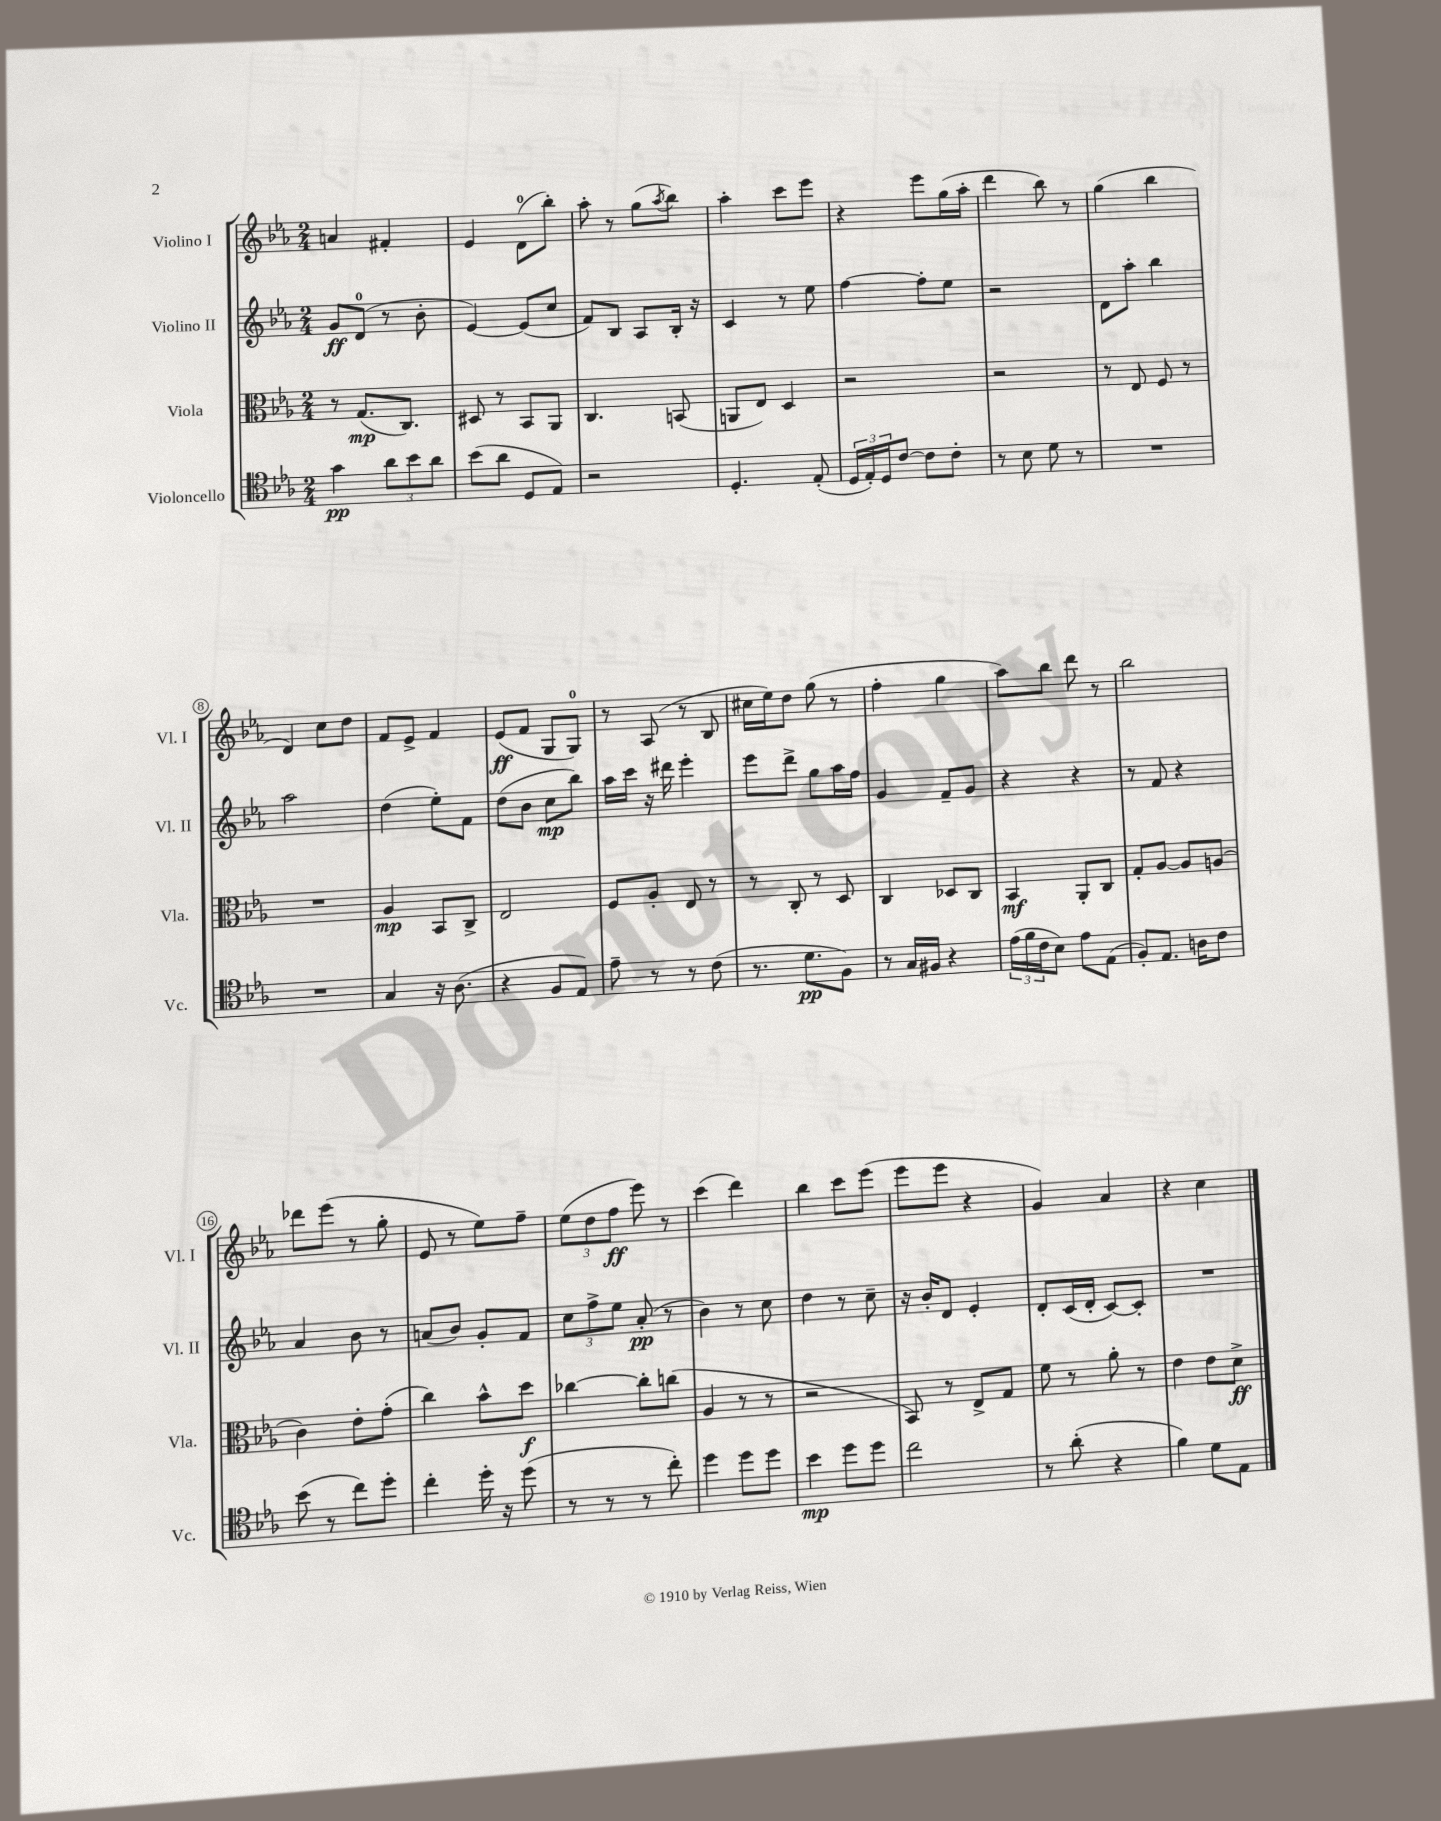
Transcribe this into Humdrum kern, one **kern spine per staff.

**kern	**dynam	**kern	**dynam	**kern	**dynam	**kern	**dynam
*part4	*part4	*part3	*part3	*part2	*part2	*part1	*part1
*staff4	*staff4	*staff3	*staff3	*staff2	*staff2	*staff1	*staff1
*I"Violoncello	*	*I"Viola	*	*I"Violino II	*	*I"Violino I	*
*I'Vc.	*	*I'Vla.	*	*I'Vl. II	*	*I'Vl. I	*
*clefC4	*	*clefC3	*	*clefG2	*	*clefG2	*
*k[b-e-a-]	*	*k[b-e-a-]	*	*k[b-e-a-]	*	*k[b-e-a-]	*
*M2/4	*	*M2/4	*	*M2/4	*	*M2/4	*
=1	=1	=1	=1	=1	=1	=1	=1
4g\	pp	8r	.	8g/L	ff	4an/	.
.	.	(8.G/L	mp	(8d/J	.	.	.
12a-\L	.	.	.	8r	.	4f#X'/	.
.	.	8.C/J)	.	.	.	.	.
12b-\	.	.	.	.	.	.	.
.	.	.	.	8b-'\	.	.	.
12a-\J	.	.	.	.	.	.	.
=2	=2	=2	=2	=2	=2	=2	=2
(8b-\L	.	8D#X/	.	[4e-/)	.	4e-/	.
8a-\J	.	8r	.	.	.	.	.
8D/L	.	8BB-/L	.	(8e-/L]	.	(8d\L	.
8E-/J)	.	8AA-/J	.	8cc/J	.	8bb-'\J)	.
=3	=3	=3	=3	=3	=3	=3	=3
2r	.	4.C/	.	8f/L)	.	8aa-'\	.
.	.	.	.	8B-/J	.	8r	.
.	.	.	.	8A-/L	.	(8gg\L	.
.	.	.	.	.	.	8qaa-/	.
.	.	(8BBn/	.	16B-'/Jk	.	8bb-\J)	.
.	.	.	.	16r	.	.	.
=4	=4	=4	=4	=4	=4	=4	=4
4.D'/	.	8AAn/L	.	4c/	.	4aa-'\	.
.	.	8E-/J)	.	.	.	.	.
.	.	4D/	.	8r	.	8ccc\L	.
(8E-'/	.	.	.	8ee-\	.	8eee-\J	.
=5	=5	=5	=5	=5	=5	=5	=5
24D/LL	.	2r	.	[4ff\	.	4r	.
24E-'/)	.	.	.	.	.	.	.
24D/J	.	.	.	.	.	.	.
[8c/J	.	.	.	.	.	.	.
8c\L]	.	.	.	8ff'\L]	.	8eee-\L	.
8c'\J	.	.	.	8ee-\J	.	(16gg\L	.
.	.	.	.	.	.	16aa-'\JJ	.
=6	=6	=6	=6	=6	=6	=6	=6
8r	.	2r	.	2r	.	4ddd\	.
8B-\	.	.	.	.	.	.	.
8d\	.	.	.	.	.	8bb-\)	.
8r	.	.	.	.	.	8r	.
=7	=7	=7	=7	=7	=7	=7	=7
2r	.	8r	.	8d\L	.	(4gg\	.
.	.	8E-/	.	8aa-'\J	.	.	.
.	.	8F/	.	4bb-\	.	4bb-\	.
.	.	8r	.	.	.	.	.
!!LO:LB:g=z
=8	=8	=8	=8	=8	=8	=8	=8
2r	.	2r	.	2aa-\	.	4d/)	.
.	.	.	.	.	.	8cc\L	.
.	.	.	.	.	.	8dd\J	.
=9	=9	=9	=9	=9	=9	=9	=9
4G/	.	4A-/	mp	(4dd\	.	8f/L	.
.	.	.	.	.	.	8e-^/J	.
16r	.	8BB-/L	.	8ee-'\L)	.	4f/	.
(8.A-\	.	.	.	.	.	.	.
.	.	8C^/J	.	8f\J	.	.	.
=10	=10	=10	=10	=10	=10	=10	=10
4r	.	2E-/	.	(8dd\L	.	(8e-/L	ff
.	.	.	.	8b-\J	.	8f/J	.
8F/L	.	.	.	8cc\L	mp	8G/L	.
8E-/J)	.	.	.	8bb-\J)	.	8G/J)	.
=11	=11	=11	=11	=11	=11	=11	=11
8e-~\	.	8F/L	.	16aa-\LL	.	8r	.
.	.	.	.	16ccc\JJ	.	.	.
8r	.	8A-'/J	.	16r	.	(8A-/	.
.	.	.	.	16ddd#X\	.	.	.
8r	.	8E-/	.	4eee-'\	.	8r	.
(8c\	.	8r	.	.	.	8B-/	.
=12	=12	=12	=12	=12	=12	=12	=12
8.r	.	8r	.	8eee-\L	.	16cc#X\LL	.
.	.	.	.	.	.	16ee-\J)	.
.	.	8C'/	.	8ddd^\J	.	8dd\J	.
8.d\L	pp	.	.	.	.	.	.
.	.	8r	.	8gg\L	.	(8gg\	.
8F\J)	.	8D/	.	16aa-\L	.	8r	.
.	.	.	.	16ff\JJ	.	.	.
=13	=13	=13	=13	=13	=13	=13	=13
8r	.	4C/	.	4g/	.	4ff'\	.
16G/LL	.	.	.	.	.	.	.
16F#X/JJ	.	.	.	.	.	.	.
4r	.	8D-X/L	.	8f~/L	.	4gg\	.
.	.	8C/J	.	8g/J	.	.	.
=14	=14	=14	=14	=14	=14	=14	=14
(24e-\LL	.	4BB-/	mf	4r	.	8aa-\L)	.
24f\	.	.	.	.	.	.	.
24c\J	.	.	.	.	.	.	.
8B-\J)	.	.	.	.	.	8bb-\J	.
8e-\L	.	8AA-'/L	.	4r	.	8ddd\	.
(8E-\J	.	8C/J	.	.	.	8r	.
=15	=15	=15	=15	=15	=15	=15	=15
8F'/L)	.	8G'/L	.	8r	.	2bb-\	.
8.E-/J	.	[8A-/J	.	8f/	.	.	.
.	.	8A-/L]	.	4r	.	.	.
16An\KL	.	.	.	.	.	.	.
8c\J	.	(8An/J	.	.	.	.	.
!!LO:LB:g=z
=16	=16	=16	=16	=16	=16	=16	=16
(8b-\	.	4c\)	.	4a-/	.	8ddd-X\L	.
8r	.	.	.	.	.	(8eee-\J	.
8cc\L)	.	8e-'\L	.	8b-\	.	8r	.
8dd'\J	.	(8g'\J	.	8r	.	8gg'\	.
=17	=17	=17	=17	=17	=17	=17	=17
4cc'\	.	4cc\)	.	(8an/L	.	8e-/	.
.	.	.	.	8b-/J)	.	8r	.
16dd'\	.	8b-^^\L	.	8g'/L	.	8ee-\L)	.
16r	.	.	.	.	.	.	.
(8dd\	.	8dd\J	f	8f/J	.	8ff~\J	.
=18	=18	=18	=18	=18	=18	=18	=18
8r	.	[4cc-X\	.	12cc\L	.	(12ee-\L	.
.	.	.	.	12ff^\	.	12dd\	.
8r	.	.	.	.	.	.	.
.	.	.	.	12ee-\J	.	12ff\J	ff
8r	.	8cc-'\L]	.	(8a-'/	pp	8eee-\)	.
8cc'\)	.	(8ccn\J	.	8r	.	8r	.
=19	=19	=19	=19	=19	=19	=19	=19
4dd\	.	4A-/	.	4b-\)	.	(4ccc\	.
8dd\L	.	8r	.	8r	.	4ddd\)	.
8dd\J	.	8r	.	8cc\	.	.	.
=20	=20	=20	=20	=20	=20	=20	=20
4b-\	mp	2r	.	4dd\	.	4bb-\	.
8dd\L	.	.	.	8r	.	8ccc\L	.
8dd\J	.	.	.	8cc~\	.	(8eee-\J	.
=21	=21	=21	=21	=21	=21	=21	=21
2cc\	.	8BB-/)	.	16r	.	8eee-\L	.
.	.	.	.	16b-'/KL	.	.	.
.	.	8r	.	8d/J	.	8eee-\J	.
.	.	8E-^/L	.	4e-'/	.	4r	.
.	.	8G/J	.	.	.	.	.
=22	=22	=22	=22	=22	=22	=22	=22
8r	.	8f\	.	8d'/L	.	4g/)	.
(8a-'\	.	8r	.	(16c/L	.	.	.
.	.	.	.	16d'/JJ	.	.	.
4r	.	8a-'\	.	[8c/L)	.	4a-/	.
.	.	8r	.	8c'/J]	.	.	.
=23	=23	=23	=23	=23	=23	=23	=23
4f\)	.	4e-\	.	2r	.	4r	.
8d\L	.	8e-\L	.	.	.	4cc\	.
8E-\J	.	8d^\J	ff	.	.	.	.
==	==	==	==	==	==	==	==
*-	*-	*-	*-	*-	*-	*-	*-
